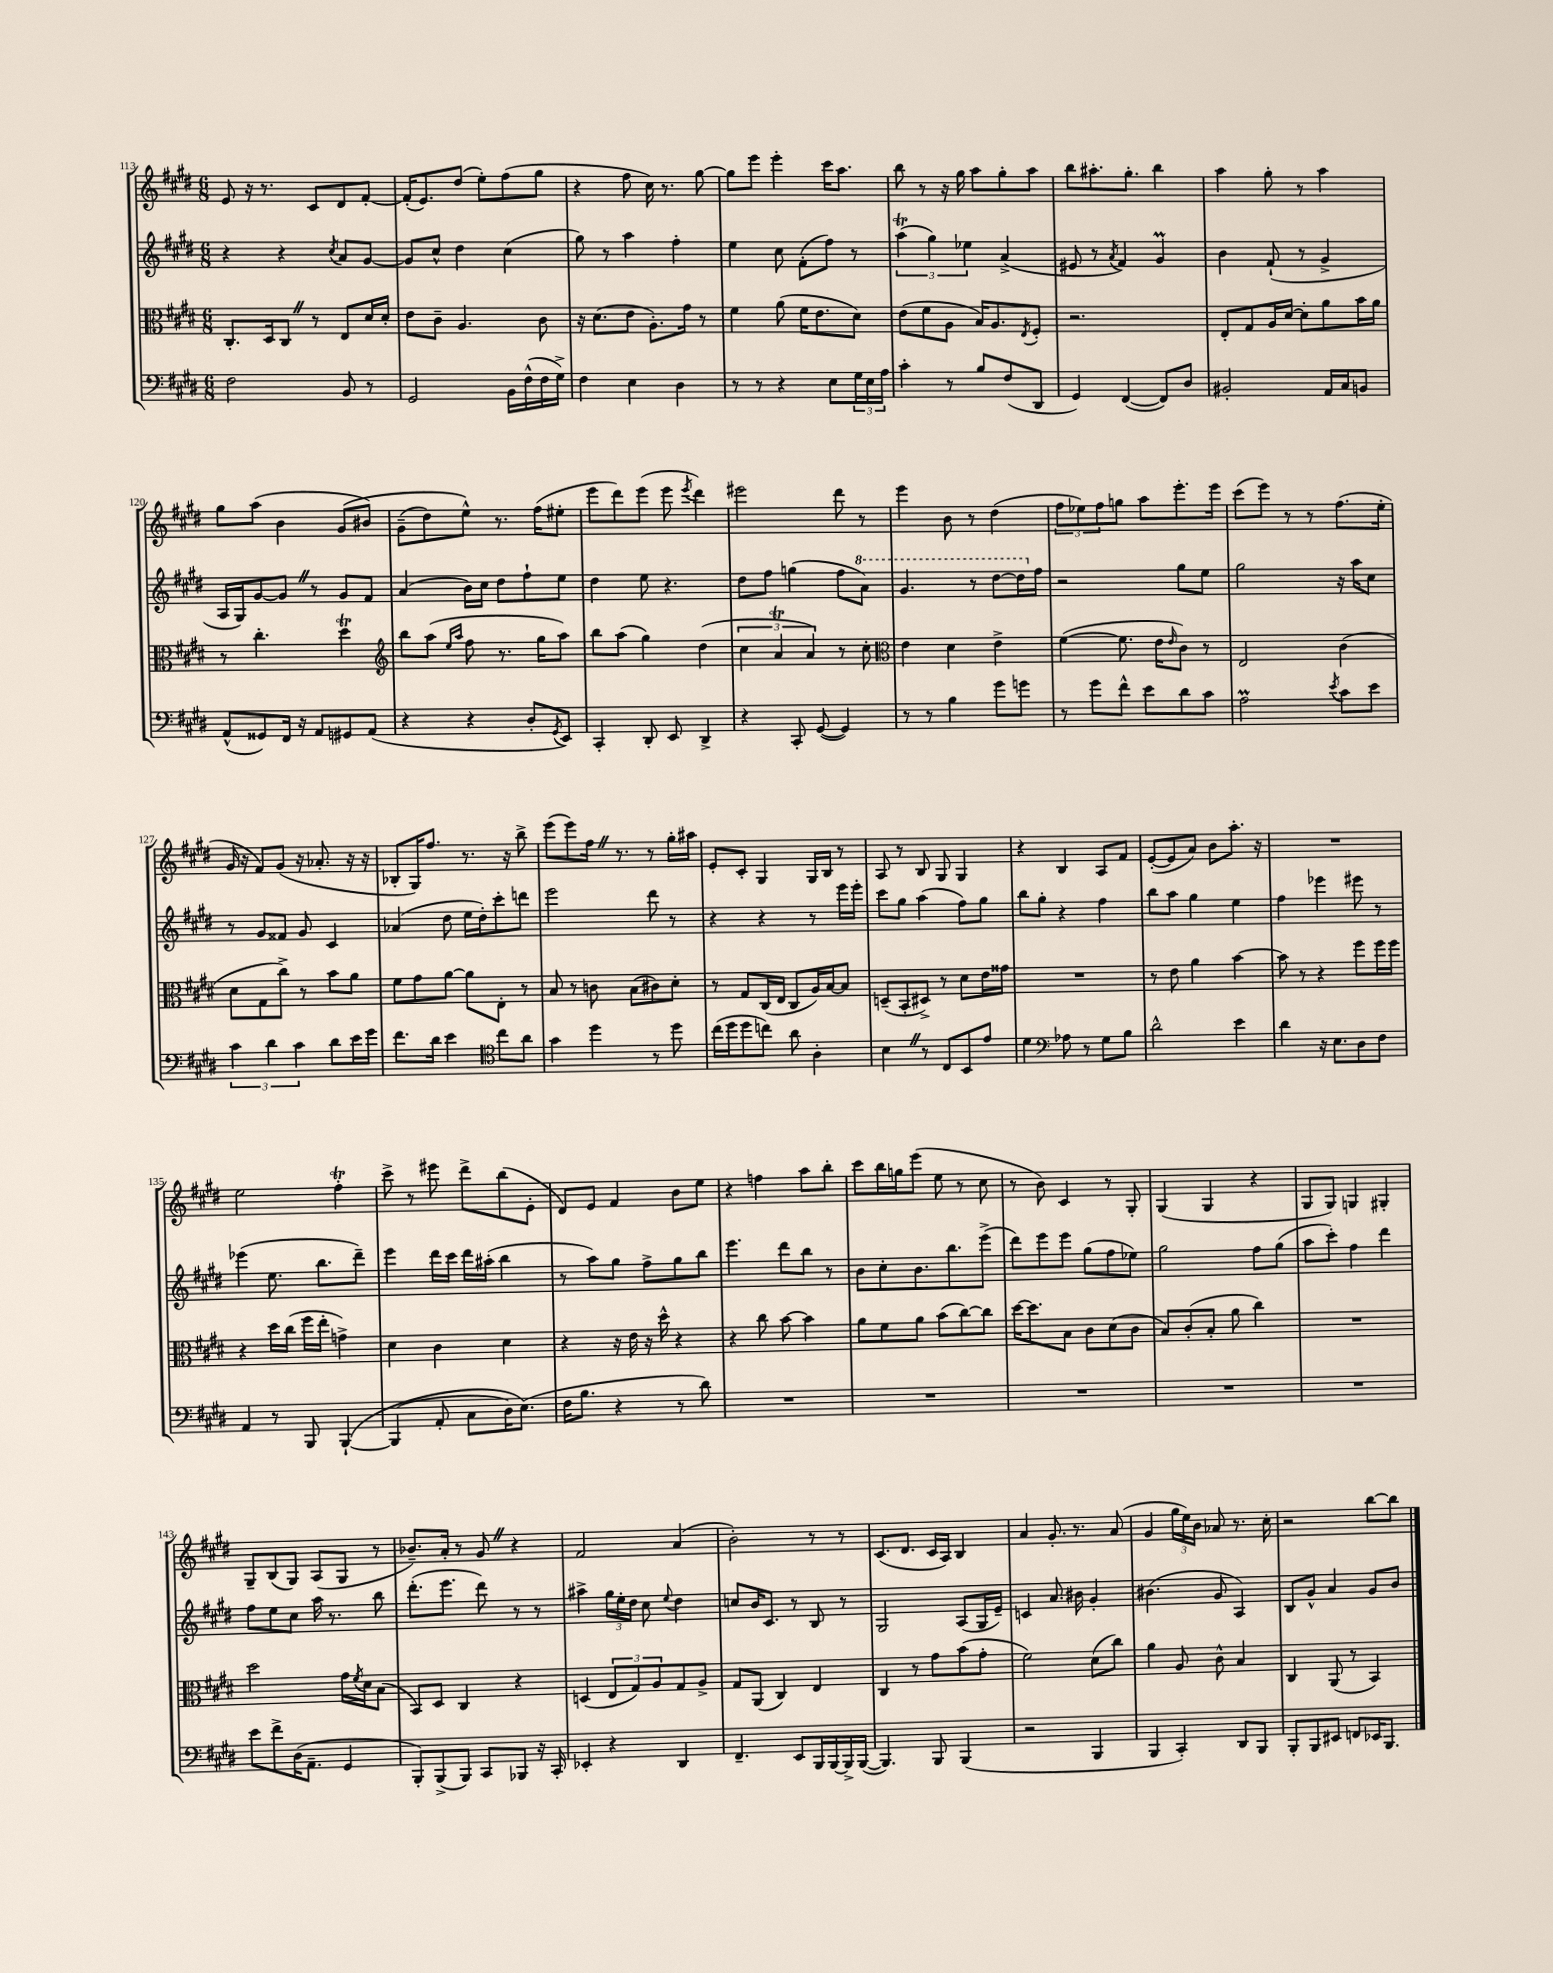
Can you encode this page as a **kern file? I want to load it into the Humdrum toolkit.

**kern	**kern	**kern	**kern
*staff4	*staff3	*staff2	*staff1
*clefF4	*clefC3	*clefG2	*clefG2
*k[f#c#g#d#]	*k[f#c#g#d#]	*k[f#c#g#d#]	*k[f#c#g#d#]
*M6/8	*M6/8	*M6/8	*M6/8
2F#\	8.C#'/L	4r	8e/
.	.	.	16r
.	16D#/k	.	8.r
.	8C#/J	4r	.
.	8r	.	8c#/L
.	.	8qcc#/	.
8BB/	8E/L	8a/L	8d#/
8r	16d#/L	[8g#/J	[8f#'/J
.	16d#'/JJ	.	.
=	=	=	=
2GG#/	8e\L	8g#/]L	(16f#'/]LK
.	.	.	8.e/)
.	8c#~\J	8cc#^^/J	.
.	4.A/	4dd#\	(8dd#/J
.	.	.	8ee'\L)
16BB\LL	.	(4cc#\	(8ff#\
(16F#^^\	.	.	.
16F#\	8c#\	.	8gg#\J
16G#^\JJ)	.	.	.
=	=	=	=
4F#\	16r	8gg#\)	4r
.	(8.d#\L	.	.
.	.	8r	.
4E\	8e\J	4aa\	8ff#\
.	8.A'\L)	.	16cc#\)
.	.	.	8.r
4D#\	.	4ff#'\	.
.	16g#\Jk	.	.
.	8r	.	[8gg#\
=	=	=	=
8r	4f#\	4ee\	8gg#\]L
8r	.	.	8eee\J
4r	(8a\	8cc#\	4eee'\
.	16f#\LK	(8f#'\L	.
.	8.e\	.	.
8E\L	.	8ff#\J)	16ccc#\LK
.	.	.	8.aa\J
24G#\L	8d#\J)	8r	.
24E\	.	.	.
24A\JJ	.	.	.
=	=	=	=
4c#'\	(8e\L	(6aa\	8bb\
.	8f#\	.	8r
.	.	6gg#\)	.
8r	8A\J	.	16r
.	.	.	16gg#\
.	.	6ee-\	.
8B/L	16B/LK)	.	8aa\L
.	8.A/	.	.
(8F#/	.	(4a^/	8gg#'\
.	8qE/	.	.
8DD#/J	8F#'/J	.	8aa\J
=	=	=	=
4GG#/)	2.r	8e#/	8bb\L
.	.	8r	8.aa#'\
.	.	8qa/	.
([4FF#/	.	4f#/)	.
.	.	.	8.gg#'\J
8FF#/]L)	.	4g#/	4bb\
8D#/J	.	.	.
=	=	=	=
2BB#'/	8E'/L	4b\	4aa\
.	8G#/	.	.
.	16A/L	(8f#`/	8gg#'\
.	[16d#/JJ	.	.
.	8d#'\]L	8r	8r
16AA/LL	8a\	4g#^/	4aa\
16C#/J	.	.	.
8BB/J	16b\L	.	.
.	16a\JJ	.	.
=	=	=	=
(8AA^^/L	8r	16A/LL	8gg#\L
.	.	16G#/J)	.
8GG##/)	4.cc#'\	[8g#/	(8aa\J
16FF#/Jk	.	8g#/]J	4b\
16r	.	.	.
8AA/L	.	8r	.
8GG#/	4dd#\	8g#/L	&(8g#/L
(8AA/J	.	8f#/J	8b#/J)
=	=	=	=
*	*clefG2	*	*
4r	8bb\L	(4a/	(8g#~\L
.	(8aa\J	.	8dd#\)
.	16qqee/LL	.	.
.	16qqaa/JJ	.	.
4r	8ff#\	16b\LL)	8ee^^\J&)
.	.	16cc#\JJ	.
.	8.r	8dd#\L	8.r
8D#'/L	.	8ff#`\	.
.	16gg#\LK	.	(16ff#\LK
8qGG#/	.	.	.
8EE/J)	8aa\J)	8ee\J	8ee#'\J
=	=	=	=
4CC#'/	8bb\L	4dd#\	8eee\L
.	(8aa\J	.	8ddd#\)
8DD#'/	4gg#\)	8ee\	(8eee\J
8EE/	.	4.r	8eee\
.	.	.	8qeee/
4DD#^/	(4dd#\	.	4ddd#\)
=	=	=	=
4r	6cc#\	8dd#\L	2eee#\
.	.	8ff#\J	.
.	6a/	.	.
8CC#'/	.	(4gg\	.
.	6a/)	.	.
([8GG#/	.	.	.
4GG#/])	8r	8ff#\L	8ddd#\
.	8cc#'\	8aa\J)	8r
=	=	=	=
*	*clefC3	*	*
8r	4e\	4.gg#/	4eee\
8r	.	.	.
4B\	4d#\	.	8b\
.	.	8r	8r
8g#\L	4e^\	[8ddd#\L	(4dd#\
8g\J	.	16ddd#\]L	.
.	.	16ff#\JJ	.
=	=	=	=
8r	([4f#\	2r	12ff#\L
.	.	.	12ee-\)
8g#\L	.	.	.
.	.	.	12ff#\
8f#^^\J	8.f#\]	.	8gg\J
8e\L	.	.	8aa\L
.	16e\LK	.	.
.	16qqe/	.	.
8d#\	8c#\J)	8gg#\L	8.eee'\
8c#\J	8r	8ee\J	.
.	.	.	16eee\Jk
=	=	=	=
2A\	2E/	2gg#\	(8ccc#\L
.	.	.	8eee\J)
.	.	.	8r
.	.	.	8r
8qe/	.	.	.
8c#\L	(4c#\	16r	(8.ff#\L
.	.	16aa\LK	.
8e\J	.	8cc#\J	.
.	.	.	16ee'\Jk
=	=	=	=
6c#\	8d#\L	8r	16g#/
.	.	.	16r
.	8G#\	8g#/L	8f#/L)
6d#\	.	.	.
.	8cc#^\J)	8f##/J	(8g#/J
6c#\	.	.	.
.	8r	8g#/	16r
.	.	.	8.a-'/
8d#\L	8b\L	4c#/	.
16e\L	8a\J	.	16r
16g#\JJ	.	.	16r
=	=	=	=
8.f#\L	8f#\L	(4a-/	8B-'/L
.	8g#\	.	16G#/K)
16d#\Jk	.	.	8.ff#/J
4e\	[8a\J	8dd#\	.
.	8a\]L	16ee\LL	8.r
.	.	16dd#'\J)	.
*clefC4	*	*	*
8cc#\L	8E'\J	8ccc#'\	.
.	.	.	16r
8a\J	8r	8ddd\J	8bb^\
=	=	=	=
4g#\	8B/	2eee\	(8eee\L
.	8r	.	8eee\)
4dd#\	8c\	.	16ff#\Jk
.	.	.	8.r
.	(8B\L	.	.
8r	8c#\)	8ddd#\	8r
8dd#\	8d#'\J	8r	16gg#'\LL
.	.	.	16aa#\JJ
=	=	=	=
(16cc#\LL	8r	4r	8e'/L
16dd#\J	.	.	.
8dd#\	8G#/L	.	8c#'/J
8cc\J)	(16C#/L	4r	4G#/
.	16E/JJ	.	.
8a\	8C#/L	.	.
4A'\	16A/L)	8r	16G#/LL
.	[16B/J	.	16B/JJ
.	8B/]J	16eee\LL	8r
.	.	16eee'\JJ	.
=	=	=	=
4B\	(8D~/L	8ccc#\L	8A/
.	8BB'/	8gg#\J	8r
8r	8D#^/J)	(4aa\	8B/
8C#/L	8r	.	8G#/
8BB/	8d#\L	8ff#\L)	4G#/
8e/J	16e\L	8gg#\J	.
.	16g##\JJ	.	.
=	=	=	=
4d#\	2.r	8bb\L	4r
.	.	8gg#'\J	.
*clefF4	*	*	*
8A-\	.	4r	4B/
8r	.	.	.
8G#\L	.	4ff#\	8A/L
8B\J	.	.	8f#/J
=	=	=	=
2d#^^\	8r	8bb\L	([8e'/L
.	8e\	8aa\J	8e/]
.	4a\	4gg#\	8a/J)
.	.	.	8b\L
4e\	[4b\	4ee\	8.aa'\J
.	.	.	16r
=	=	=	=
4d#\	8b\]	4ff#\	2.r
.	8r	.	.
16r	4r	4eee-\	.
8.E\L	.	.	.
8D#\	8ff#\L	8eee#\	.
8F#\J	16ff#\L	8r	.
.	16ff#\JJ	.	.
=	=	=	=
4AA/	4r	(4eee-\	2ee\
8r	16dd#\LL	8.ee\	.
.	(16cc#\JJ	.	.
8BBB/	16ff#\LL	.	.
.	16ee'\JJ	8.bb\L	.
&([4BBB`/	4g^\)	.	4ff#'\
.	.	8ddd#~\J)	.
=	=	=	=
(4BBB/]	4d#\	4eee\	8ccc#^\
.	.	.	8r
8AA'/	4c#\	16ddd#\LL	8eee#\
.	.	16ccc#\JJ	.
8C#\L	.	16ddd#\LL	8ddd#^\L
.	.	(16aa#'\JJ	.
16D#\K)	4d#\	4bb\	(8bb\
(8.E\J&)	.	.	.
.	.	.	8e'\J
=	=	=	=
16F#\LK	4r	8r	8d#/L)
8.B\J	.	.	.
.	.	8aa\L)	8e/J
4r	16r	8gg#\J	4f#/
.	16e\	.	.
.	16r	8ff#^\L	.
.	16dd#^^\	.	.
8r	4r	8gg#\	8b\L
8d#\)	.	8bb\J	8ee\J
=	=	=	=
2.r	4r	4.eee\	4r
.	8cc#\	.	4ff\
.	[8b\	8ddd#\L	.
.	4b\]	8bb\J	8aa\L
.	.	8r	8bb'\J
=	=	=	=
2.r	8a\L	8b\L	8ccc#\L
.	8f#\	8cc#'\	16bb\L
.	.	.	16gg\J
.	8a\J	8.b\	(8eee\J
.	(8b\L	.	8ee\
.	.	8.bb\	.
.	[8cc#\)	.	8r
.	8cc#\]J	(8eee^\J	8cc#\
=	=	=	=
2.r	[16dd#\LK	8ddd#\L)	8r
.	8.dd#\]	.	.
.	.	8eee\	8b\)
.	8B\J	8eee\J	4c#/
.	8c#\L	(8gg#\L	.
.	(8d#\	8ff#\	8r
.	8c#\J	8ee-\J)	8G#'/
=	=	=	=
2.r	8B/L)	2gg#\	(4G#/
.	(8c#'/	.	.
.	8B'/J	.	4G#/
.	8a\	.	.
.	4cc#\)	8ff#\L	4r
.	.	(8gg#\J	.
=	=	=	=
2.r	2.r	8aa\L	8G#/L
.	.	8ccc#'\J)	8G#/J)
.	.	4ff#\	4G/
.	.	4ddd#\	4G#'/
=	=	=	=
8e\L	2dd#\	8ff#\L	8G#~/L
8f#^\	.	8ee\	(8B/
(16D#\K	.	8cc#\J	8G#/J)
8.AA~\J	.	.	.
.	.	16aa\	(8A/L
.	.	8.r	.
4GG#/	16g#\LL	.	8G#/J
.	8qf#/	.	.
.	16d#\J	.	.
.	(8B\J	8bb\	8r
=	=	=	=
8BBB'/L)	8BB/L)	(8.ddd#'\L	8.b-~/L)
(8BBB^/	8D#/J	.	.
.	.	8.eee\J	16a'/Jk
8BBB/J)	4C#/	.	8r
8CC#/L	.	8ddd#\)	8g#/
8BBB-/J	4r	8r	4r
16r	.	8r	.
16CC#'/	.	.	.
=	=	=	=
4EE-'/	(4D/	4aa#^\	2f#/
4r	12E/L	24gg#\LL	.
.	.	24ee'\	.
.	12G#/)	24dd#\JJ	.
.	.	8cc#\	.
.	12A/	.	.
.	.	8qqee/	.
4DD#/	8G#/	4dd#\	(4a/
.	8A^/J	.	.
=	=	=	=
4.FF#~/	8G#/L	8cc/L	2b'\)
.	(8AA/J	16b/K	.
.	.	8.c#/J	.
.	4C#/)	.	.
8EE/L	.	8r	.
16BBB/L	4E/	8B/	8r
[16BBB/	.	.	.
16BBB^/]	.	8r	8r
([16BBB/JJ	.	.	.
=	=	=	=
4.BBB/])	4C#/	2G#/	(8.c#/L
.	.	.	8.d#/J
.	8r	.	.
8BBB/	8g#\L	.	16c#/LL
.	.	.	16A/JJ)
(4BBB/	(8b\	(8A/L	4B/
.	8g#'\J	16G#/L	.
.	.	16e~/JJ)	.
=	=	=	=
2r	2f#\)	4c/	4a/
.	.	8.a/	8.g#'/
.	.	16b#\	8.r
4BBB/	(8d#\L	4g#'/	.
.	8cc#\J)	.	(8a/
=	=	=	=
4BBB/	4a\	(4.b#\	4g#/
4CC#'/)	8A/	.	24gg#\LL
.	.	.	24ee\)
.	.	.	24b\JJ
.	8c#^^\	8g#/	8a-/
8DD#/L	4B/	4A/)	8.r
8BBB/J	.	.	.
.	.	.	16cc#'\
=	=	=	=
8BBB'/L	4C#/	8B/L	2r
8BBB/	.	8g#^^/J	.
8EE#/J	(8AA/	4a/	.
8FF/L	8r	.	.
16EE-/K	4BB/)	8g#/L	[8bb\L
8.BBB/J	.	.	.
.	.	8b/J	8bb\]J
==	==	==	==
*-	*-	*-	*-
